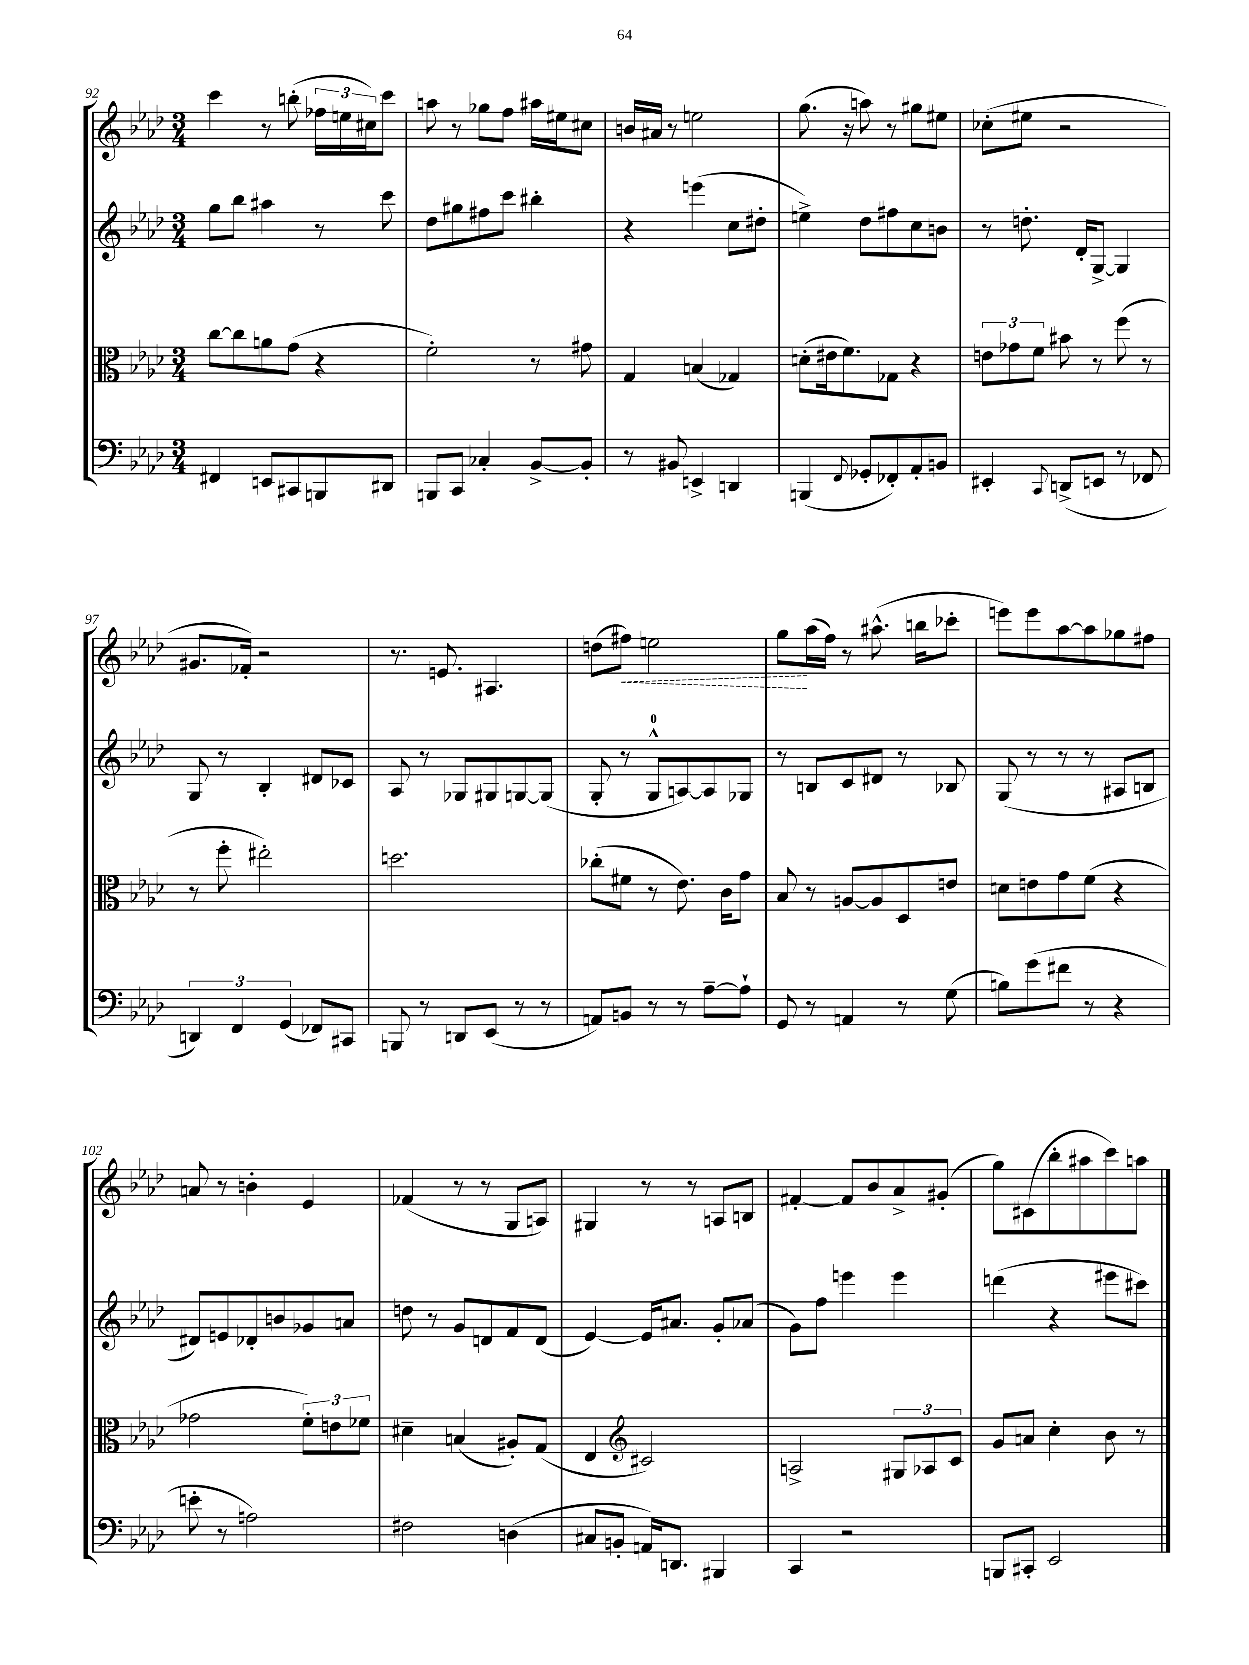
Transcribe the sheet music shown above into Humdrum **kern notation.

**kern	**kern	**kern	**kern
*staff4	*staff3	*staff2	*staff1
*clefF4	*clefC3	*clefG2	*clefG2
*k[b-e-a-d-]	*k[b-e-a-d-]	*k[b-e-a-d-]	*k[b-e-a-d-]
*M3/4	*M3/4	*M3/4	*M3/4
4FF#/	[8cc\L	8gg\L	4ccc\
.	8cc\]	8bb-\J	.
8EE/L	8a\	4aa#\	8r
8CC#/	(8g\J	.	(8bb'\
8BBB/	4r	8r	24ff-\LL
.	.	.	24ee\
.	.	.	24cc#\J)
8DD#/J	.	8ccc\	8ccc\J
=	=	=	=
8BBB/L	2f'\)	8dd-\L	8aa\
8CC/J	.	8gg#\	8r
4C-'/	.	8ff#\	8gg-\L
.	.	8ccc\J	8ff\J
[8BB-^/L	8r	4bb#'\	16aa#\LL
.	.	.	16ee#\J
8BB-'/]J	8g#\	.	8cc#\J
=	=	=	=
8r	4G/	4r	16b/LL
.	.	.	16a#/JJ
8BB#/	.	.	8r
4EE^/	(4B/	(4eee\	2ee\
4DD/	4G-/)	8cc\L	.
.	.	8dd#'\J	.
=	=	=	=
(4BBB/	(8d'\L	4ee^\)	(8.gg\
.	16e#\k	.	.
.	8.f\)	.	16r
8qqFF/	.	.	.
8GG-'/L	.	8dd-\L	8aa\)
8FF-'/)	8G-\J	8ff#\	8r
8AA-'/	4r	8cc\	8gg#\L
8BB/J	.	8b\J	8ee#\J
=	=	=	=
4EE#'/	12e\L	8r	(8cc-'\L
.	12g-\	.	.
.	.	8.dd'\	8ee#\J
.	12f\J	.	.
8qqCC/	.	.	.
(8DD^/L	8b#\	.	2r
.	.	16d-'/LK	.
8EE/J	8r	[8G^/J	.
8r	(8ff\	4G/]	.
8FF-/	8r	.	.
=	=	=	=
6DD/)	8r	8G/	8.g#/L
.	8ff'\	8r	.
6FF/	.	.	.
.	.	.	16f-'/Jk)
.	2ee#'\)	4B-'/	2r
(6GG/	.	.	.
8FF-/L)	.	8d#/L	.
8CC#/J	.	8c-/J	.
=	=	=	=
8BBB/	2.dd\	8A-/	8.r
8r	.	8r	.
.	.	.	8.e/
8DD/L	.	8G-/L	.
(8EE-/J	.	8G#/	4.A#/
8r	.	[8G/	.
8r	.	(8G/]J	.
=	=	=	=
8AA/L)	(8cc-'\L	8G'/	(8dd\L
8BB/J	8f#\J	8r	8ff#\J)
8r	8r	8G^^/L	2ee\
8r	8.e-\)	[8A/)	.
[8A-~\L	.	8A/]	.
.	16c\LK	.	.
8A-`\]J	8g\J	8G-/J	.
=	=	=	=
8GG/	8B-/	8r	8gg\L
8r	8r	8B/L	(16aa-\L
.	.	.	16ff\JJ)
4AA/	[8A/L	8c/	8r
.	8A/]	8d#/J	(8.aa#^^\
8r	8D-/	8r	.
.	.	.	16bb\LK
(8G\	8e/J	8B-/	8ccc-'\J
=	=	=	=
8B\L)	8d\L	(8G/	8eee\L)
(8g\	8e\	8r	8eee\
8f#\J	8g\	8r	[8aa-\
8r	(8f\J	8r	8aa-\]
4r	4r	8A#/L	8gg-\
.	.	8B/J	8ff#\J
=	=	=	=
8e'\	2g-\	8d#/L)	8a/
8r	.	8e/	8r
2A\)	.	8d-'/	4b'\
.	.	8b/	.
.	12f'\L)	8g-/	4e-/
.	12e\	.	.
.	.	8a/J	.
.	12f-\J	.	.
=	=	=	=
2F#\	4d#~\	8dd\	(4f-/
.	.	8r	.
.	(4B/	8g/L	8r
.	.	8d/	8r
(4D\	8A#'/L)	8f/	8G/L
.	(8G/J	(8d/J	8A/J)
=	=	=	=
8C#/L	4E-/	[4e-/)	4G#/
8BB'/J	.	.	.
*	*clefG2	*	*
16AA/LK)	2c#/)	16e-/]LK	8r
8.DD/J	.	8.a#/J	.
.	.	.	8r
4BBB#/	.	8g'/L	8A/L
.	.	(8a-/J	8B/J
=	=	=	=
4CC/	2A^/	8g\L)	[4f#'/
.	.	8ff\J	.
2r	.	4eee\	8f#/]L
.	.	.	8b-/
.	12G#/L	4eee\	8a-^/
.	12A-/	.	.
.	.	.	(8g#'/J
.	12c/J	.	.
=	=	=	=
8BBB/L	8g/L	(4ddd\	8gg\L)
8CC#'/J	8a/J	.	(8c#\
2EE-/	4cc'\	4r	8bb-'\
.	.	.	8aa#\
.	8b-\	8eee#\L	8ccc\)
.	8r	8ccc#\J)	8aa\J
==	==	==	==
*-	*-	*-	*-
